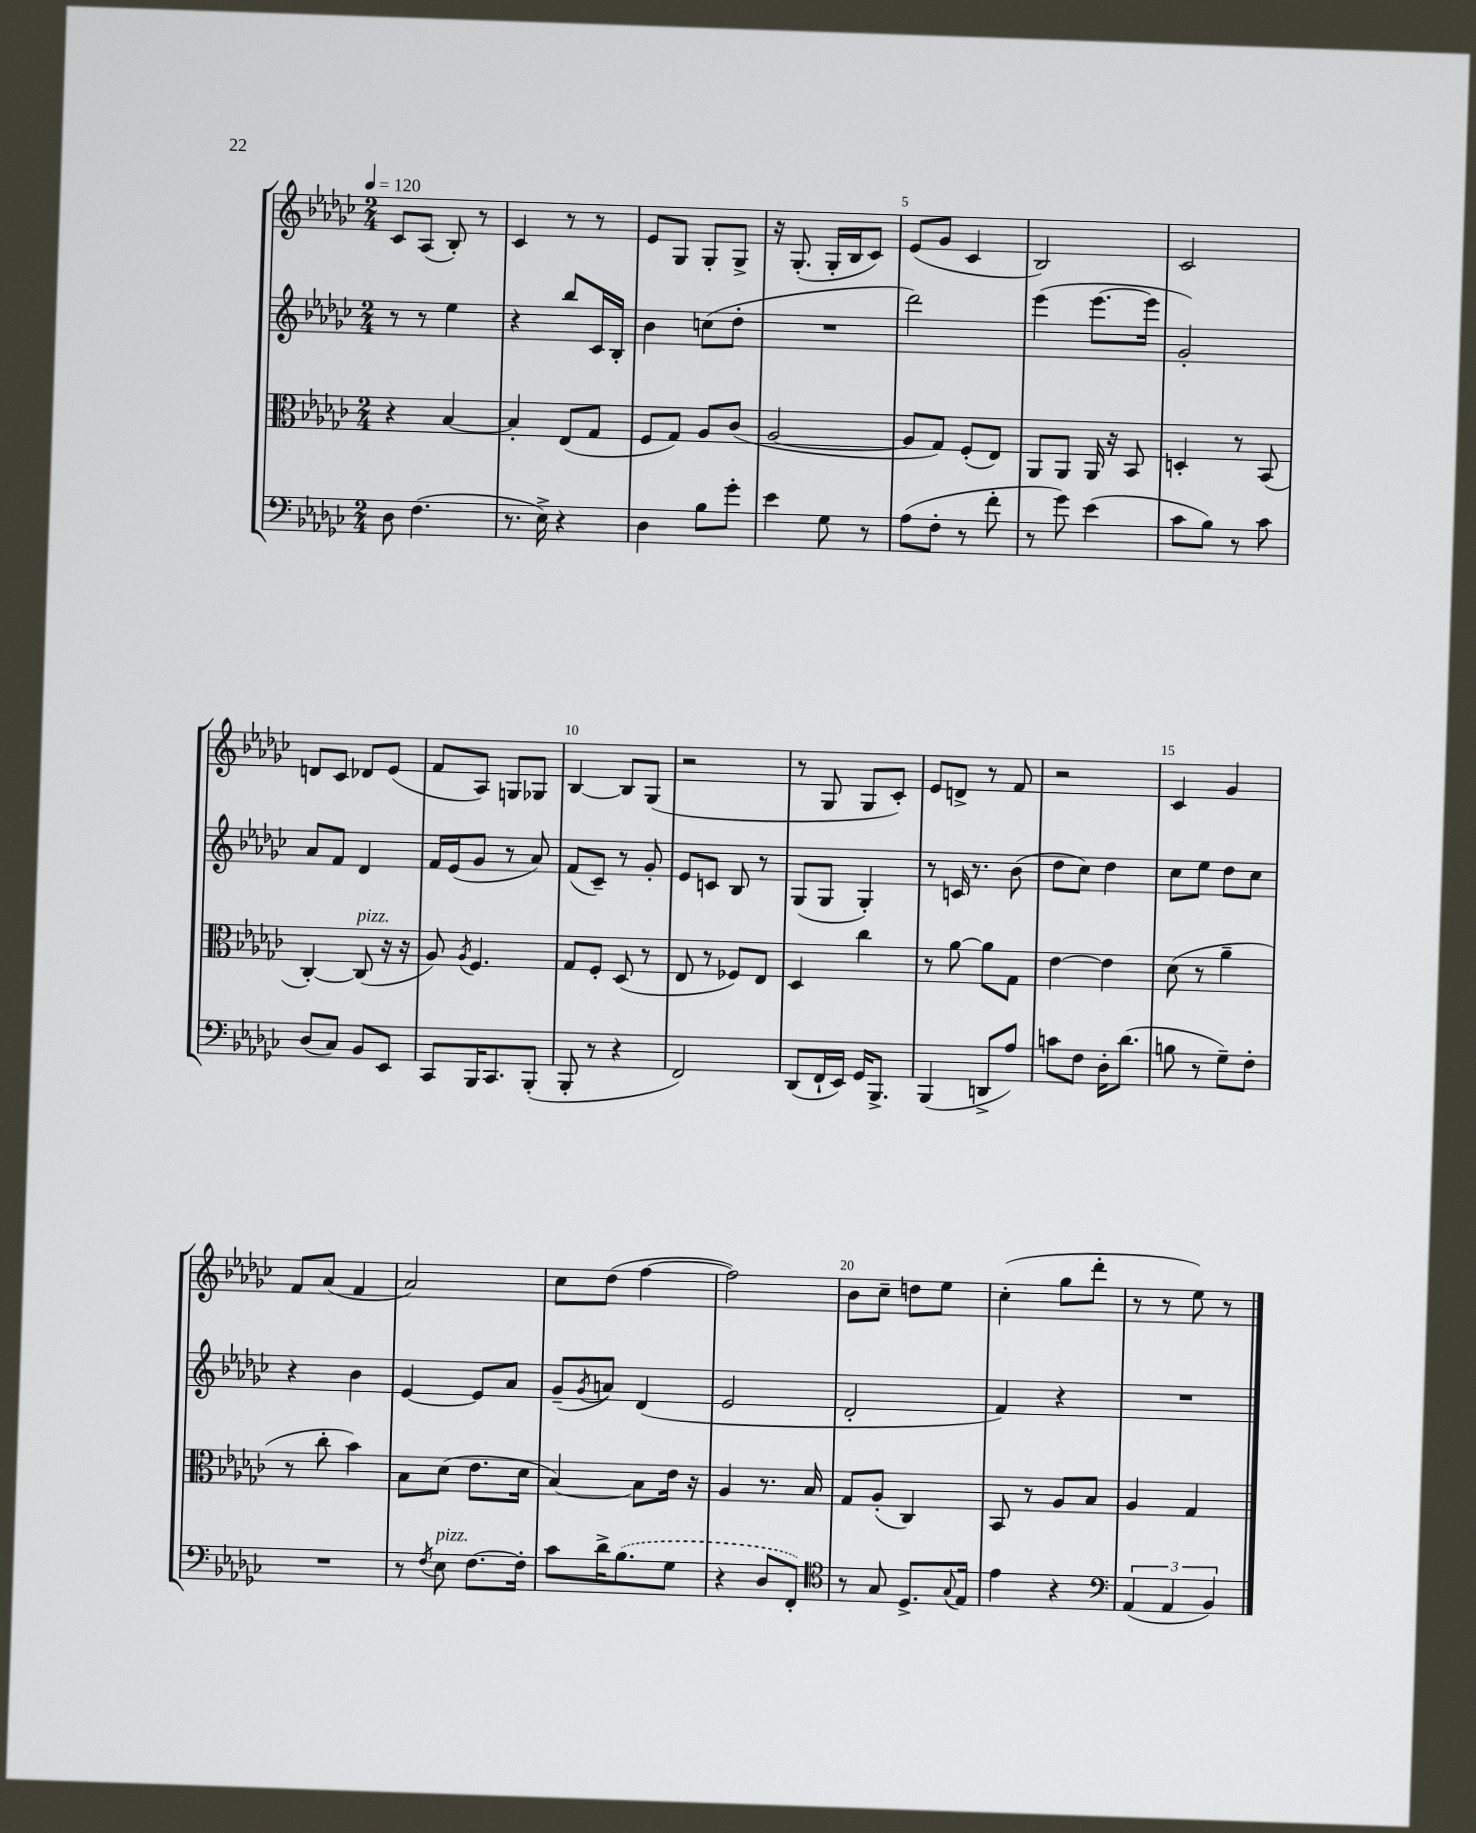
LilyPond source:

<<
\new StaffGroup <<
\new Staff = "s0" {
    \clef treble \key ges \major \numericTimeSignature \time 2/4 \tempo 4 = 120
    ces'8 aes8( bes8-.) r8 |
    ces'4 r8 r8 |
    ees'8 ges8 ges8-. ges8-> |
    r16 ges8.-.( ges16-. bes16 ces'8) |
    ees'8( ges'8 ces'4 |
    bes2) |
    ces'2 |
    d'8 ces'8 des'8 ees'8( |
    f'8 aes8) g8 ges8 |
    bes4~ bes8 ges8( |
    r2 |
    r8 ges8 ges8 ces'8-.) |
    ees'8 d'8-> r8 f'8 |
    r2 |
    ces'4 ges'4 |
    f'8 aes'8( f'4 |
    aes'2) |
    ces''8 des''8( f''4~ |
    f''2) |
    bes'8 ces''8-- d''8 ees''8 |
    ces''4-.( ges''8 des'''8-. |
    r8 r8 ees''8) r8 \bar "|." |
}
\new Staff = "s1" {
    \clef treble \key ges \major \numericTimeSignature \time 2/4
    r8 r8 ees''4 |
    r4 bes''8 ces'16 bes16-. |
    bes'4 c''8( des''8-. |
    R2 |
    des'''2) |
    ees'''4( ees'''8.~ ees'''16 |
    ges'2-.) |
    aes'8 f'8 des'4 |
    f'16 ees'16( ges'8 r8 aes'8) |
    f'8( ces'8--) r8 ges'8-. |
    ees'8 c'8 bes8 r8 |
    ges8( ges8 ges4-.) |
    r8 c'16 r8. bes'8( |
    des''8 ces''8) des''4 |
    ces''8 ees''8 des''8 ces''8 |
    r4 bes'4 |
    ees'4~ ees'8 aes'8 |
    ges'8--( \acciaccatura { ges'8 } a'8) des'4( |
    ees'2 |
    des'2-. |
    f'4) r4 |
    R2 \bar "|." |
}
\new Staff = "s2" {
    \clef alto \key ges \major \numericTimeSignature \time 2/4
    r4 bes4~ |
    bes4-. ees8( ges8 |
    f8 ges8) aes8 ces'8( |
    aes2~ |
    aes8 ges8) f8-.( ees8) |
    aes,8 aes,8 aes,16 r16 bes,8 |
    d4-. r8 bes,8( |
    ces4~-.) ces8^\markup { \italic "pizz." }( r16 r16 |
    aes8) \acciaccatura { aes8 } f4. |
    ges8 f8-. des8( r8 |
    ees8 r8 fes8) ees8 |
    des4 ces''4 |
    r8 aes'8~ aes'8 ges8 |
    ees'4~ ees'4 |
    des'8( r8 aes'4-- |
    r8 ces''8-. bes'4) |
    bes8 des'8( ees'8. des'16 |
    bes4~) bes8 ees'16 r16 |
    aes4 r8. bes16 |
    ges8 aes8-.( ces4) |
    bes,8 r8 aes8 bes8 |
    aes4 ges4 \bar "|." |
}
\new Staff = "s3" {
    \clef bass \key ges \major \numericTimeSignature \time 2/4
    des8 f4.( |
    r8. ees16->) r4 |
    des4 bes8 ges'8-. |
    ees'4 ges8 r8 |
    aes8( f8-. r8 f'8-. |
    r8 ges'8) ees'4( |
    ces'8 bes8) r8 ces'8 |
    des8( ces8) bes,8 ees,8 |
    ces,8 bes,,16 ces,8. bes,,8-.( |
    bes,,8-. r8 r4 |
    f,2) |
    des,8( f,16-! ees,16) ges,16 bes,,8.-> |
    bes,,4( d,8-> aes8) |
    c'8 f8 des16-. des'8.( |
    b8 r8 ges8--) f8-. |
    R2 |
    r8 \acciaccatura { f8 } ees8^\markup { \italic "pizz." } f8.~ f16-. |
    ces'8 des'16-> \once \slurDashed bes8.( ges8 |
    r4 des8 f,8-.) |
    \clef tenor r8 ges8 des8.-> \appoggiatura { ges8 } ees16 |
    ees'4 r4 |
    \clef bass \tuplet 3/2 { aes,4( aes,4 bes,4) } \bar "|." |
}
>>
>>
\layout { \context { \Score \override BarNumber.break-visibility = ##(#f #t #t) barNumberVisibility = #(every-nth-bar-number-visible 5) } }
